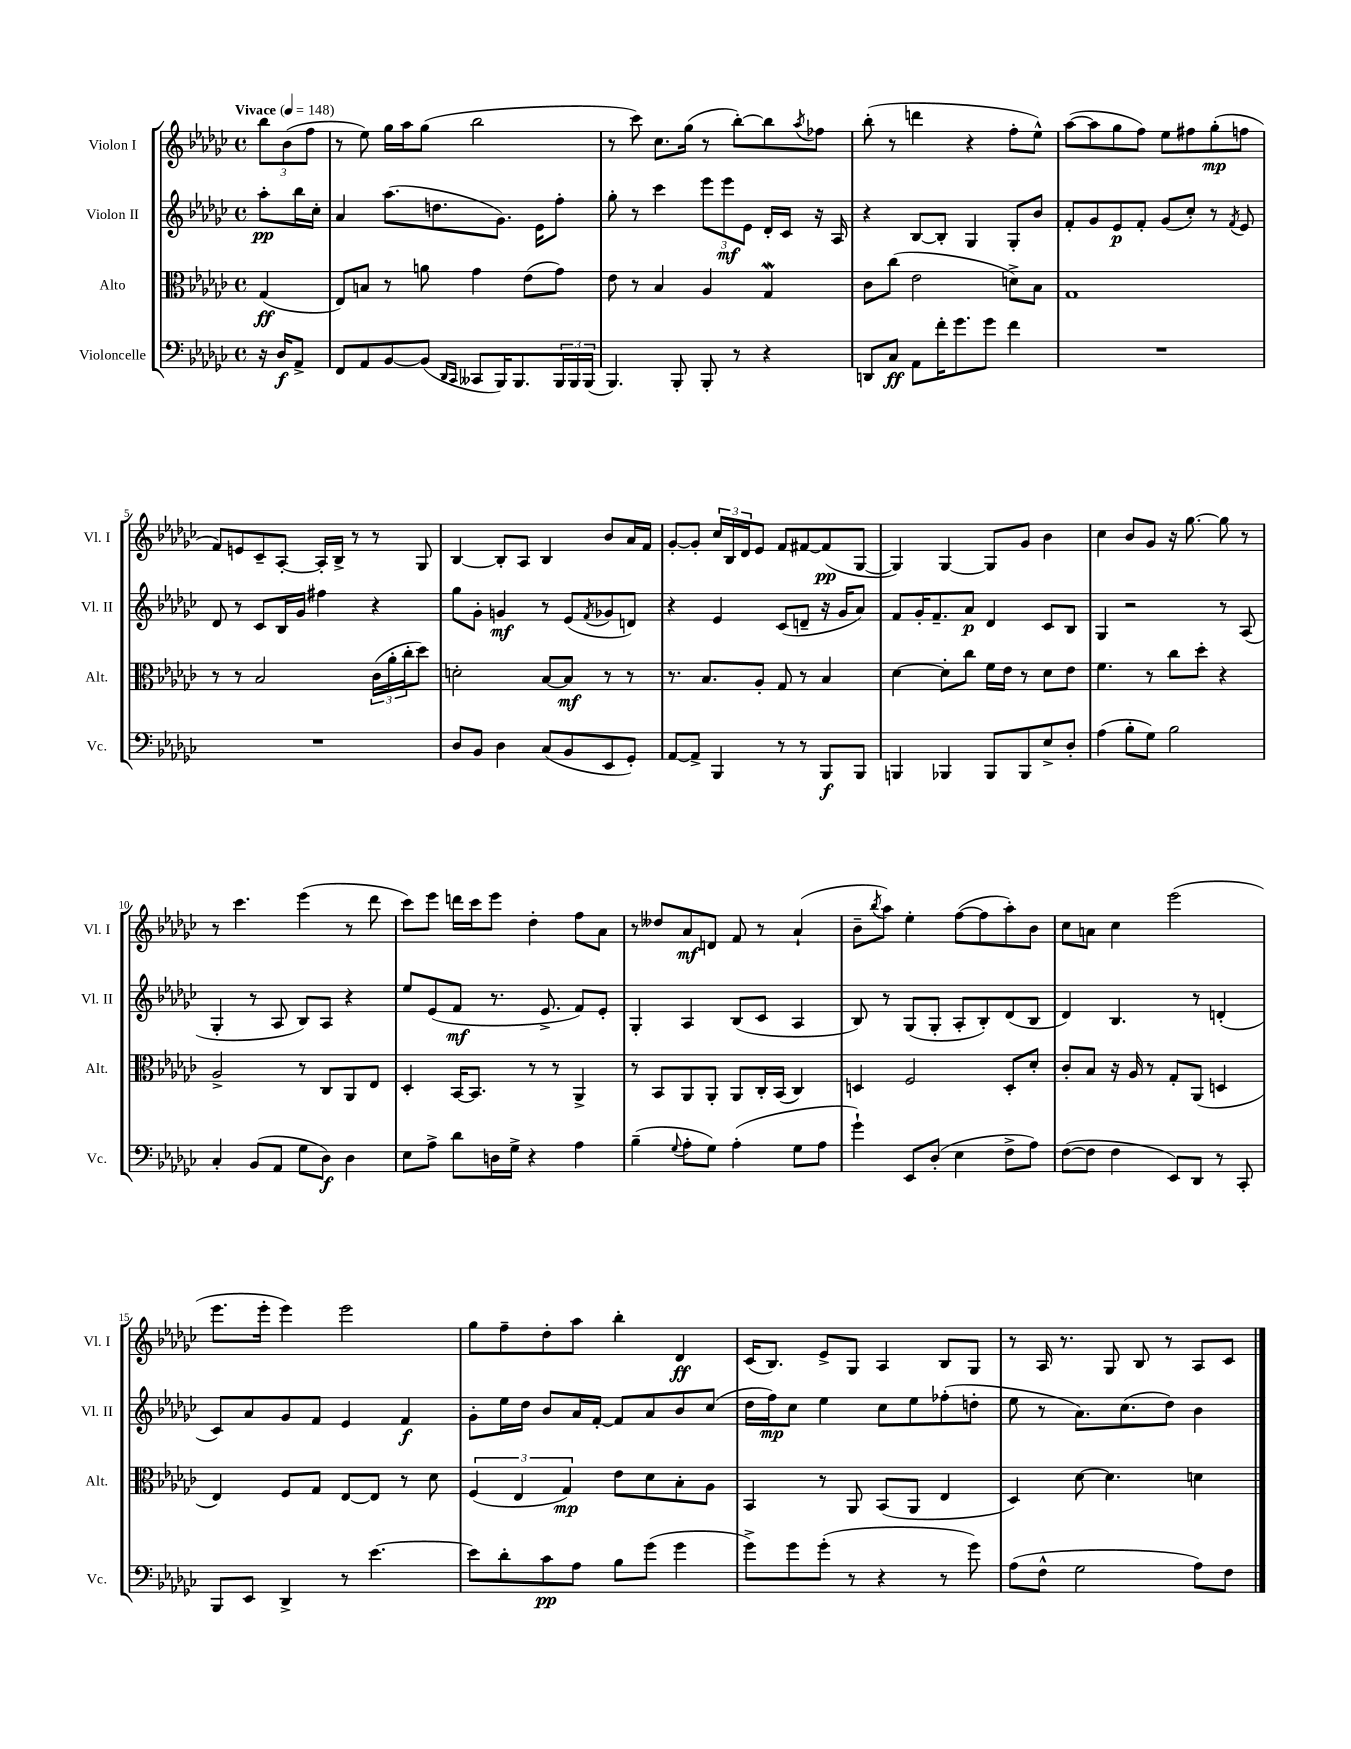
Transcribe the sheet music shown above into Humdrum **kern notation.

**kern	**kern	**kern	**kern
*staff4	*staff3	*staff2	*staff1
*clefF4	*clefC3	*clefG2	*clefG2
*k[b-e-a-d-g-c-]	*k[b-e-a-d-g-c-]	*k[b-e-a-d-g-c-]	*k[b-e-a-d-g-c-]
*M4/4	*M4/4	*M4/4	*M4/4
*met(c)	*met(c)	*met(c)	*met(c)
*MM148	*MM148	*MM148	*MM148
16r	(4G-	8aa-'	12bb-
16D-	.	.	.
.	.	.	(12b-
8AA-^	.	16bb-	.
.	.	.	12ff
.	.	16cc-'	.
=	=	=	=
8FF	8E-)	4a-	8r
8AA-	8B	.	8ee-)
[8BB-	8r	(8.aa-	16gg-
.	.	.	16aa-
(8BB-]	8a	.	(8gg-
.	.	8.dd	.
16qqDD-	.	.	.
16qqCC-	.	.	.
8CC--	4g-	.	2bb-
16BBB-)	.	8.g-)	.
8.BBB-	.	.	.
.	(8e-	.	.
.	.	16e-	.
24BBB-	8g-)	8ff'	.
24BBB-	.	.	.
(24BBB-	.	.	.
=	=	=	=
4.BBB-)	8e-	8gg-'	8r
.	8r	8r	8ccc-)
.	4B-	4ccc-	8.cc-
8BBB-'	.	.	.
.	.	.	(16gg-
8BBB-'	4A-	12eee-	8r
.	.	12eee-	.
8r	.	.	[8bb-')
.	.	12e-	.
4r	4G-	16d-'	8bb-]
.	.	16c-	.
.	.	.	8qaa-
.	.	16r	8ff-
.	.	16A-	.
=	=	=	=
8DD	8c-	4r	(8bb-'
8C-	(8cc-	.	8r
8AA-	2e-	[8B-	4ddd
16f'	.	8B-']	.
8.g-	.	.	.
.	.	4G-	4r
8g-	.	.	.
4f	8d^)	8G-'	8ff'
.	8B-	8b-	8ee-^^)
=	=	=	=
1r	1G-	8f'	([8aa-
.	.	8g-	8aa-]
.	.	8e-	8gg-
.	.	8f'	8ff)
.	.	(8g-	8ee-
.	.	8cc-')	8ff#
.	.	8r	(8gg-'
.	.	8qf	.
.	.	8e-	8ff
=	=	=	=
1r	8r	8d-	8f)
.	8r	8r	8e
.	2B-	8c-	8c-~
.	.	16B-	[8A-'
.	.	16g-	.
.	.	4ff#	16A-']
.	.	.	16B-^
.	.	.	8r
.	(24c-	4r	8r
.	24a-'	.	.
.	24cc-'	.	.
.	8dd-)	.	8G-
=	=	=	=
8D-	2d'	8gg-	[4B-
8BB-	.	8g-'	.
4D-	.	4g	8B-']
.	.	.	8A-
(8C-	[8B-	8r	4B-
8BB-	8B-]	(8e-	.
.	.	8qf	.
8EE-	8r	8g-	8b-
8GG-')	8r	8d)	16a-
.	.	.	16f
=	=	=	=
[8AA-	8.r	4r	[8g-'
8AA-^]	.	.	8g-']
.	8.B-	.	.
4BBB-	.	4e-	24cc-
.	.	.	24B-
.	.	.	24d-
.	8A-'	.	8e-
8r	8G-	(8c-	8f
8r	8r	8d~	[8f#
8BBB-	4B-	16r	(8f#]
.	.	16g-	.
8BBB-	.	8a-)	[8G-
=	=	=	=
4BBB	[4d-	8f	4G-])
.	.	16g-'	.
.	.	8.f~	.
4BBB-	8d-']	.	[4G-
.	8cc-	8a-	.
8BBB-	16f	4d-	8G-]
.	16e-	.	.
8BBB-	8r	.	8g-
8E-^	8d-	8c-	4b-
8D-'	8e-	8B-	.
=	=	=	=
(4A-	4.f	4G-	4cc-
8B-'	.	2r	8b-
8G-)	8r	.	8g-
2B-	8cc-	.	16r
.	.	.	[8.gg-
.	8dd-'	.	.
.	4r	8r	8gg-]
.	.	(8A-	8r
=	=	=	=
4C-'	2A-^	4G-'	8r
.	.	.	4.ccc-
(8BB-	.	8r	.
8AA-	.	8A-	.
8G-	8r	8B-)	(4eee-
8D-)	8C-	8A-	.
4D-	8AA-	4r	8r
.	8E-	.	8ddd-
=	=	=	=
8E-	4D-'	8ee-	8ccc-)
8A-^	.	(8e-	8eee-
8d-	[16BB-	8f	16ddd
.	8.BB-]	.	16ccc-
16D	.	8.r	8eee-
16G-^	.	.	.
4r	8r	.	4dd-'
.	.	8.e-^	.
.	8r	.	.
4A-	4AA-^	8f)	8ff
.	.	8e-'	8a-
=	=	=	=
(4B-~	8r	4G-'	8r
.	8BB-	.	8dd--
8qqG-	.	.	.
8A-'	8AA-	4A-	8a-
8G-)	8AA-'	.	8d
(4A-'	8AA-	(8B-	8f
.	16C-'	8c-	8r
.	(16BB-	.	.
8G-	4C-)	4A-	(4a-`
8A-	.	.	.
=	=	=	=
4g-`)	4D	8B-)	8b-~
.	.	.	8qbb-
.	.	8r	8aa-)
8EE-	2F	(8G-	4ee-'
(8D-'	.	8G-'	.
4E-	.	8A-'	([8ff
.	.	8B-')	8ff]
8F^	8D'	(8d-	8aa-')
8A-)	8d-'	8B-	8b-
=	=	=	=
([8F	8c-'	4d-)	8cc-
8F]	8B-	.	8a
4F	16r	4.B-	4cc-
.	16A-	.	.
.	8r	.	.
8EE-)	8G-'	.	(2eee-
8DD-	(8AA-	8r	.
8r	4D	(4d'	.
8CC-'	.	.	.
=	=	=	=
8BBB-	4E-)	8c-)	8.eee-
8EE-	.	8a-	.
.	.	.	16eee-'
4DD-^	8F	8g-	4eee-)
.	8G-	8f	.
8r	[8E-	4e-	2eee-
[4.e-	8E-]	.	.
.	8r	4f	.
.	8d-	.	.
=	=	=	=
8e-]	(6F	8g-'	8gg-
8d-'	.	16ee-	8ff~
.	6E-	.	.
.	.	16dd-	.
8c-	.	8b-	8dd-'
.	6G-)	.	.
8A-	.	16a-	8aa-
.	.	[16f'	.
8B-	8e-	8f]	4bb-'
(8g-	8d-	8a-	.
4g-	8B-'	8b-	4d-
.	8A-	(8cc-	.
=	=	=	=
8g-^)	4BB-	16dd-	(16c-
.	.	16ff)	8.B-)
8g-	.	8cc-	.
(8g-'	8r	4ee-	8e-^
8r	8AA-	.	8G-
4r	(8BB-	8cc-	4A-
.	8AA-	8ee-	.
8r	4E-	(8ff-'	8B-
8g-)	.	8dd'	8G-
=	=	=	=
(8A-	4D-)	8ee-	8r
8F^^	.	8r	16A-
.	.	.	8.r
2G-	[8d-	8.a-)	.
.	4.d-]	.	8G-
.	.	(8.cc-	.
.	.	.	8B-
.	.	8dd-)	8r
8A-)	4d	4b-	8A-
8F	.	.	8c-
==	==	==	==
*-	*-	*-	*-
